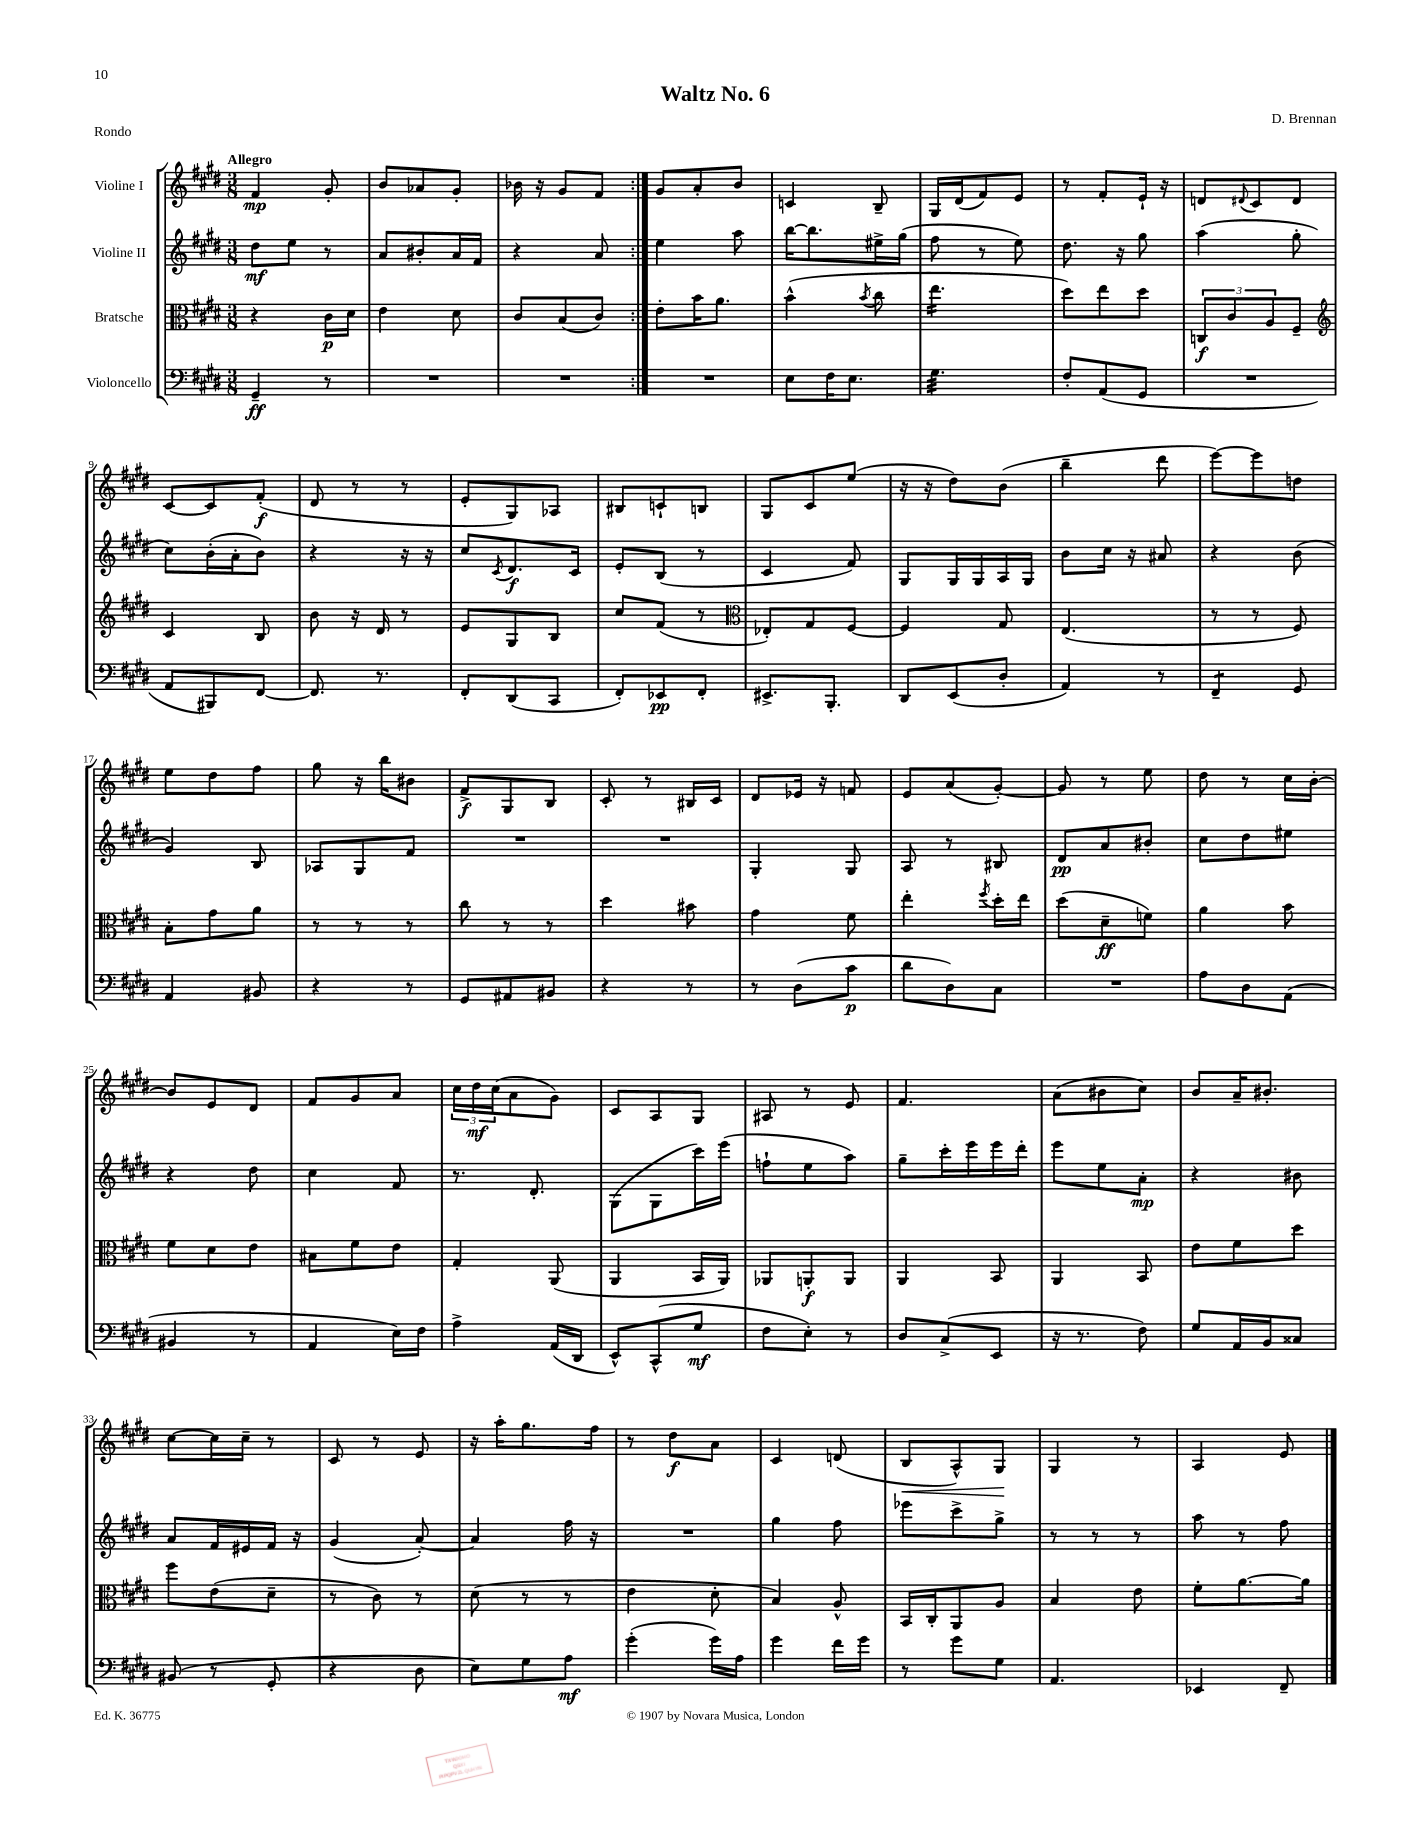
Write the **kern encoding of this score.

**kern	**kern	**kern	**kern
*staff4	*staff3	*staff2	*staff1
*clefF4	*clefC3	*clefG2	*clefG2
*k[f#c#g#d#]	*k[f#c#g#d#]	*k[f#c#g#d#]	*k[f#c#g#d#]
*M3/8	*M3/8	*M3/8	*M3/8
4GG#~	4r	8dd#	4f#
.	.	8ee	.
8r	16c#	8r	8g#'
.	16d#	.	.
=	=	=	=
4.r	4e	8a	8b
.	.	8b#'	8a-
.	8d#	16a	8g#'
.	.	16f#	.
=	=	=	=
4.r	8c#	4r	16b-
.	.	.	16r
.	(8B	.	8g#
.	8c#)	8a	8f#
=:|!	=:|!	=:|!	=:|!
4.r	8e'	4ee	8g#
.	16b	.	8a'
.	8.a	.	.
.	.	8aa	8b
=	=	=	=
8E	(4b^^	[16bb	4c
.	.	8.bb]	.
16F#	.	.	.
8.E	.	.	.
.	8qb	.	.
.	8cc#	16ee#^	8B~
.	.	(16gg#	.
=	=	=	=
4.G#	4.ee	8ff#	16G#
.	.	.	(16d#
.	.	8r	8f#)
.	.	8ee)	8e
=	=	=	=
8F#'	8dd#)	8.dd#	8r
(8AA	8ee	.	8f#'
.	.	16r	.
8GG#	8dd#	8gg#	16e`
.	.	.	16r
=	=	=	=
4.r	12C	(4aa	8d
.	12c#	.	.
.	.	.	8qqd#
.	.	.	8c#
.	12A	.	.
.	8F#~	8gg#'	8d#
=	=	=	=
*	*clefG2	*	*
8AA	4c#	8cc#)	[8c#
8BBB#)	.	(16b'	8c#]
.	.	16a'	.
[8FF#	8B	8b)	(8f#'
=	=	=	=
8.FF#]	8b	4r	8d#
.	16r	.	8r
8.r	16d#	.	.
.	8r	16r	8r
.	.	16r	.
=	=	=	=
8FF#'	8e	8cc#	8e'
.	.	8qc#	.
(8DD#	8G#	8.d#	8G#)
8CC#	8B	.	8A-
.	.	16c#	.
=	=	=	=
8FF#')	8cc#	8e'	8B#
8EE-	(8f#	(8B	8c`
8FF#'	8r	8r	8B
=	=	=	=
*	*clefC3	*	*
8.EE#^	8E-')	4c#	8G#
.	8G#	.	8c#
8.BBB'	.	.	.
.	[8F#	8f#)	(8ee
=	=	=	=
8DD#	4F#]	8G#	16r
.	.	.	16r
(8EE	.	16G#	8dd#)
.	.	16G#	.
8D#'	8G#	16A	(8b
.	.	16G#	.
=	=	=	=
4AA)	(4.E	8b	4bb~
.	.	16cc#	.
.	.	16r	.
8r	.	8a#	8ddd#
=	=	=	=
4FF#~	8r	4r	[8eee)
.	8r	.	8eee]
8GG#	8F#)	(8b	8dd
=	=	=	=
4AA	8B'	4g#)	8ee
.	8g#	.	8dd#
8BB#	8a	8B	8ff#
=	=	=	=
4r	8r	8A-	8gg#
.	8r	8G#	16r
.	.	.	16bb
8r	8r	8f#	8b#
=	=	=	=
8GG#	8cc#	4.r	8f#^
8AA#	8r	.	8G#
8BB#	8r	.	8B
=	=	=	=
4r	4dd#	4.r	8c#'
.	.	.	8r
8r	8b#	.	16B#
.	.	.	16c#
=	=	=	=
8r	4g#	4G#'	8d#
(8D#	.	.	16e-
.	.	.	16r
8c#	8f#	8G#	8f
=	=	=	=
8d#	4ee'	8A	8e
8D#)	.	8r	(8a
.	8qff#	.	.
8C#	16dd#'	8B#	[8g#')
.	16ee	.	.
=	=	=	=
4.r	(8dd#	8d#	8g#]
.	8d#~	8a	8r
.	8f)	8b#'	8ee
=	=	=	=
8A	4a	8cc#	8dd#
8D#	.	8dd#	8r
(8AA	8b	8ee#	16cc#
.	.	.	[16b'
=	=	=	=
4BB#	8f#	4r	8b]
.	8d#	.	8e
8r	8e	8dd#	8d#
=	=	=	=
4AA	8B#	4cc#	8f#
.	8f#	.	8g#
16E)	8e	8f#	8a
16F#	.	.	.
=	=	=	=
4A^	4G#'	8.r	24cc#
.	.	.	24dd#
.	.	.	(24cc#
.	.	.	8a
.	.	8.d#'	.
(16AA	(8AA	.	8g#)
16DD#	.	.	.
=	=	=	=
8EE^^)	4AA	(8G#	8c#
(8CC#^^	.	8G#	8A
8G#	16BB	16ccc#)	8G#
.	16AA)	(16eee	.
=	=	=	=
8F#	8AA-	8ff`	8A#
8E')	8AA'	8ee	8r
8r	8AA	8aa)	8e
=	=	=	=
8D#	4AA	8gg#~	4.f#
(8C#^	.	16ccc#'	.
.	.	16eee	.
8EE	8BB	16eee	.
.	.	16ddd#'	.
=	=	=	=
16r	4AA	8eee	(8a
8.r	.	.	.
.	.	8ee	8b#
8F#)	8BB	8a'	8cc#)
=	=	=	=
8G#	8e	4r	8b
16AA	8f#	.	16a~
16BB	.	.	8.b#'
8C##	8dd#	8b#	.
=	=	=	=
(8BB#	8ff#	8a	[8cc#
8r	(8e	16f#	16cc#]
.	.	16e#	16cc#~
8GG#'	8d#~	16f#	8r
.	.	16r	.
=	=	=	=
4r	8r	(4g#	8c#
.	8c#)	.	8r
8D#	8r	[8a')	8e
=	=	=	=
8E)	(8d#	4a]	16r
.	.	.	16aa'
8G#	8r	.	8.gg#
8A	8r	16ff#	.
.	.	16r	16ff#
=	=	=	=
(4g#'	4e	4.r	8r
.	.	.	8dd#
16g#)	8d#'	.	8a
16A	.	.	.
=	=	=	=
4g#	4B)	4gg#	4c#
16f#	8A^^	8ff#	(8d
16g#	.	.	.
=	=	=	=
8r	16BB	8eee-	8B
.	16C#'	.	.
8g#	8AA	8ccc#^	8A^^)
8G#	8A	8gg#^	8G#
=	=	=	=
4.AA	4B	8r	4G#
.	.	8r	.
.	8e	8r	8r
=	=	=	=
4EE-	8f#'	8aa	4A
.	[8.a	8r	.
8FF#~	.	8ff#	8e
.	16a]	.	.
==	==	==	==
*-	*-	*-	*-
